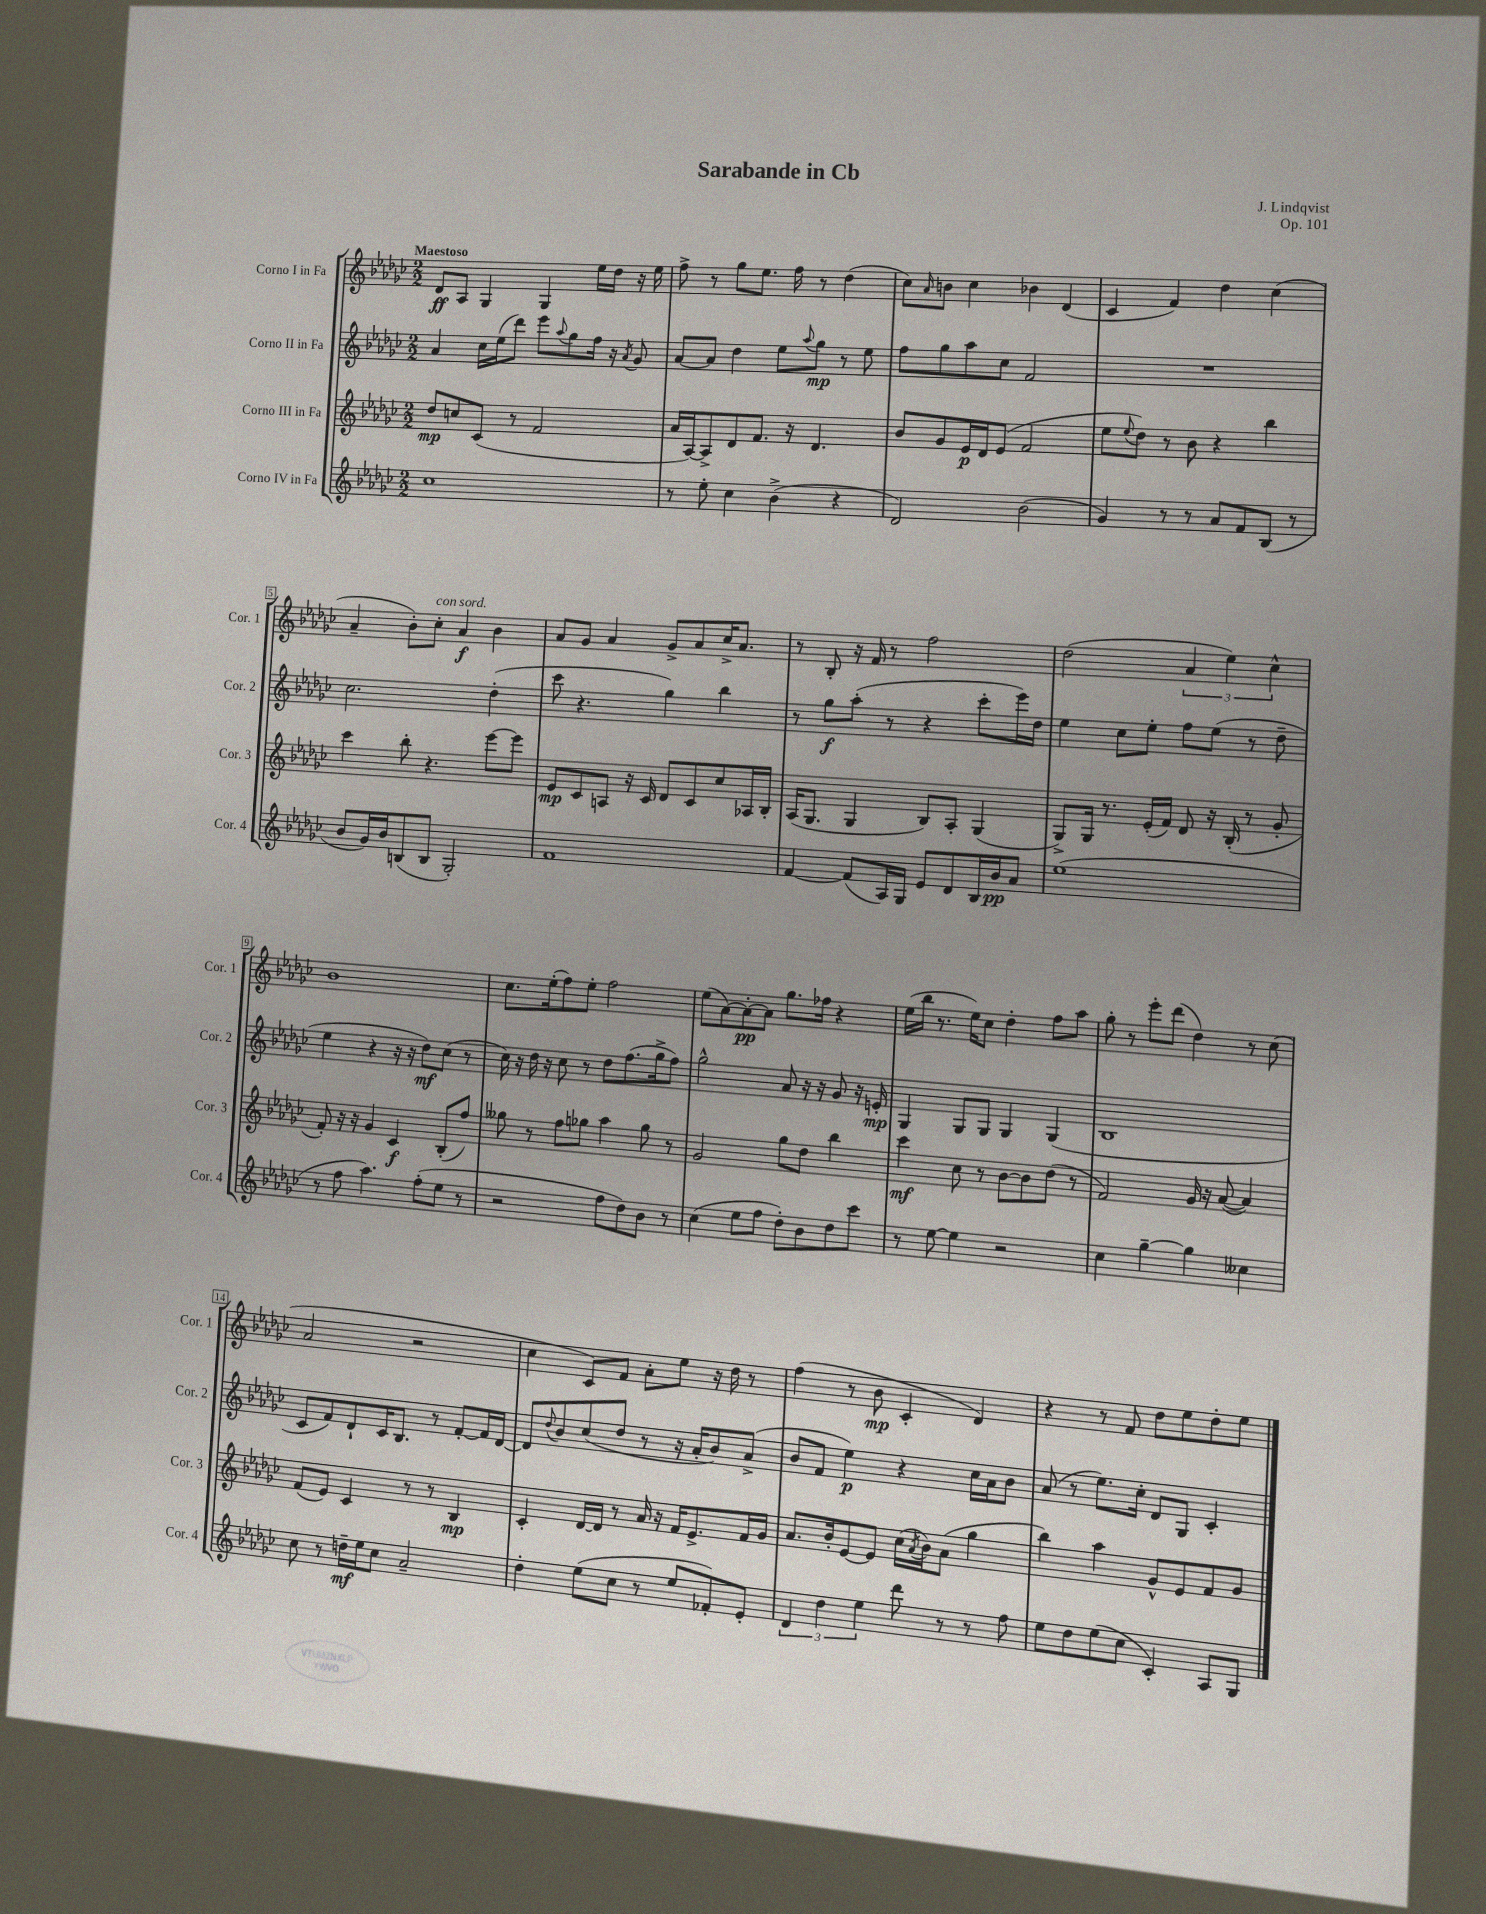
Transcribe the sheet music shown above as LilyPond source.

\header { title = "Sarabande in Cb" composer = "J. Lindqvist" opus = "Op. 101" }
<<
\new StaffGroup <<
\new Staff = "s0" \with { instrumentName = "Corno I in Fa" shortInstrumentName = "Cor. 1" } {
    \clef treble \key ges \major \numericTimeSignature \time 2/2 \tempo "Maestoso"
    des'8\ff aes8 ges4 ges4 ees''16 des''16 r16 ees''16 |
    f''8-> r8 ges''8 ees''8. f''16 r8 des''4( |
    ces''8) \grace { aes'16 } b'8 ces''4 bes'4 des'4( |
    ces'4 f'4) des''4 ces''4( |
    aes'4-- bes'8-.) ces''8-.^\markup { \italic "con sord." } aes'4\f bes'4 |
    aes'8 ges'8 aes'4 ges'8-> aes'8 ces''16-> aes'8. |
    r8 bes8-. r16 f'16 r8 f''2 |
    des''2( \tuplet 3/2 { aes'4 ees''4) ces''4-^ } |
    bes'1 |
    ces''8. ees''16-.( f''8) ees''8-. f''2 |
    ees''8( aes'8~) aes'8~-.\pp aes'8 ges''8. fes''16 r4 |
    ees''16( bes''16 r8. ees''16) ces''8 des''4-. f''8 aes''8 |
    ges''8-. r8 ees'''8-. des'''8( des''4) r8 ces''8( |
    aes'2 r2 |
    ces''4 ces'8) f'8 aes'8-. ees''8 r16 des''16 r8 |
    f''4( r8 bes'8\mp ces'4-. des'4) |
    r4 r8 f'8 des''8 ees''8 des''8-. ees''8 \bar "|." |
}
\new Staff = "s1" \with { instrumentName = "Corno II in Fa" shortInstrumentName = "Cor. 2" } {
    \clef treble \key ges \major \numericTimeSignature \time 2/2
    aes'4 ces''16 ees''16( des'''8) ees'''8 \appoggiatura { aes''8 } ges''8 f''16 r16 \acciaccatura { aes'8 } ges'8 |
    aes'8~ aes'8 des''4 ees''8 \appoggiatura { aes''8 } ges''8\mp r8 ees''8 |
    f''8 ges''8 aes''8 ces''8 f'2 |
    R1 |
    ces''2. des''4-.( |
    ces'''8 r4. ges''4) bes''4 |
    r8 ges''8\f aes''8-.( r8 r4 ces'''8-. ees'''16) des''16 |
    ees''4 ces''8 ees''8-. f''8 ees''8( r8 des''8-- |
    ees''4 r4 r16 r16 des''8\mf) ces''8( r8 |
    ces''16) r16 des''16 r16 ces''8 r8 des''8 f''8.( ges''16-> f''8) |
    ges''2-^ aes'8 r16 r16 ges'8 r16 e'16-.\mp |
    ges4 ges8 ges8 ges4 ges4( |
    bes1 |
    ces'8 f'8) des'8-! ces'16 bes8. r8 f'8~-. f'16 des'16~ |
    des'8 \appoggiatura { des''8 } bes'8 ces''8( des''8 r8 r16 aes'16-. bes'8) aes'8->( |
    bes'8 f'8 ees''4\p) r4 ces''16 aes'16 bes'8 |
    aes'8( r8 ees''8.) ces''16-. des'8 ges8 ces'4-. \bar "|." |
}
\new Staff = "s2" \with { instrumentName = "Corno III in Fa" shortInstrumentName = "Cor. 3" } {
    \clef treble \key ges \major \numericTimeSignature \time 2/2
    des''8\mp c''8 ces'8( r8 f'2 |
    aes'16 aes16~) aes8-> des'8 f'8. r16 des'4. |
    bes'8 ges'8 ees'16\p des'16 ees'8( f'2 |
    ees''8 \appoggiatura { ees''8 } des''8) r8 bes'8 r4 bes''4 |
    ces'''4 bes''8-. r4. ees'''8~ ees'''8 |
    ees'8\mp ces'8 a8 r16 ces'16 des'8 ces'8 ces''8 aes16 bes16-. |
    aes16( ges8. ges4 bes8) aes8-. ges4( |
    ges8->) ges16 r8. ees'16-.( f'16) des'8 r16 bes16-.( r8 ges'8-. |
    f'8-.) r16 r16 ges'4 ces'4\f bes8-.( f''8) |
    geses''8 r8 f''8 ges''8 aes''4 ges''8 r8 |
    ges'2 ges''8 des''8 bes''4 |
    ces'''4\mf ces''8 r8 bes'8~ bes'8 des''8( r8 |
    f'2) ges'16 r16 aes'8~( aes'4) |
    f'8( ees'8) ces'4 r8 r8 bes4\mp |
    ces'4-. des'16~ des'16 r8 aes'16 r16 f'16 ees'8.-> f'16 ges'16 |
    aes'8. bes'16-. ees'8~ ees'8 ces''16( \acciaccatura { aes'8 } bes'16) aes'8( ges''4 |
    bes''4) aes''4 ges'8-^ ees'8 f'8 ges'8 \bar "|." |
}
\new Staff = "s3" \with { instrumentName = "Corno IV in Fa" shortInstrumentName = "Cor. 4" } {
    \clef treble \key ges \major \numericTimeSignature \time 2/2
    ces''1 |
    r8 ees''8-. ces''4 bes'4->( r4 |
    des'2) bes'2( |
    ges'4) r8 r8 aes'8 f'8 bes8( r8 |
    bes'8 ges'16) bes'16 b8( b8 ges2-.) |
    f'1 |
    f'4~ f'8( aes16) ges16 ees'8 des'8 bes16 bes'16\pp aes'8 |
    ees''1( |
    r8 f''8 aes''4.) f''8-.( ees''8 r8 |
    r2 f''8 des''8) bes'8 r8 |
    ces''4( ees''8 f''8 des''8-.) bes'8 des''8 ces'''8 |
    r8 ees''8~ ees''4 r2 |
    ces''4 ges''4~-- ges''4 ceses''4 |
    ces''8 r8 d''16--\mf ees''16 ces''8 aes'2-- |
    des''4-. ees''8( ces''8 r8 ees''8 fes'8-.) ees'8-. |
    \tuplet 3/2 { des'4 des''4 ees''4 } des'''8 r8 r8 f''8 |
    ees''8 des''8 ees''8( ces''8 ces'4-.) aes8 ges8 \bar "|." |
}
>>
>>
\layout { \context { \Score \override BarNumber.stencil = #(make-stencil-boxer 0.1 0.3 ly:text-interface::print) } }
